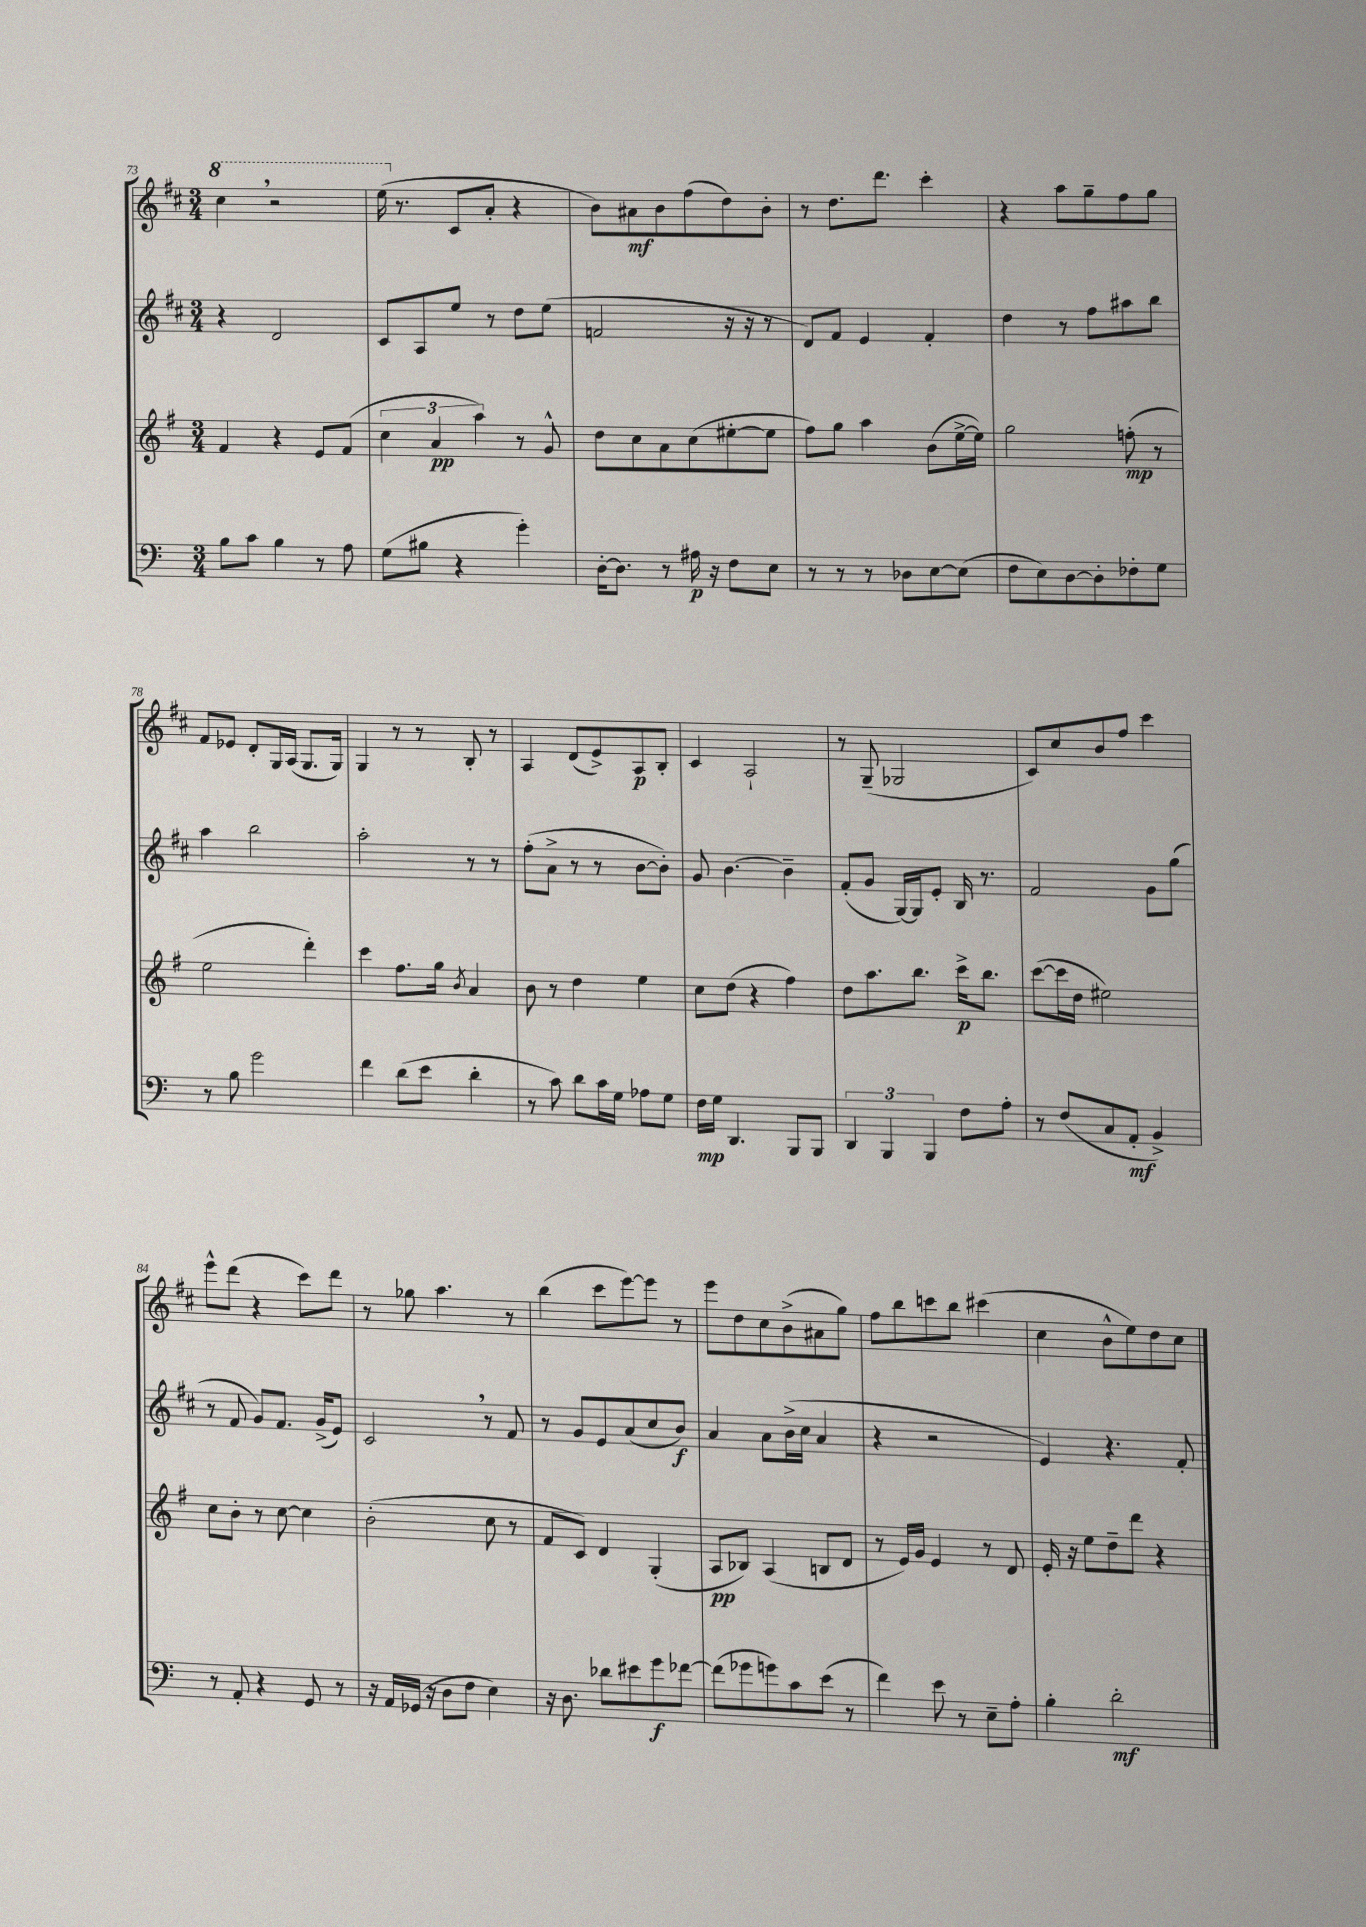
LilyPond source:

<<
\new StaffGroup <<
\new Staff = "s0" {
    \clef treble \key d \major \numericTimeSignature \time 3/4
    \ottava #1 cis'''4 \breathe r2 |
    e'''16( \ottava #0 r8. cis'8 a'8-. r4 |
    b'8) ais'8\mf b'8 fis''8( d''8) b'8-. |
    r8 d''8. d'''8. cis'''4-. |
    r4 a''8 g''8-- fis''8 g''8 |
    fis'8 ees'8 d'8-. g16 a16( g8. g16) |
    g4 r8 r8 b8-. r8 |
    a4 d'8( e'8->) a8\p b8-. |
    cis'4 a2-! |
    r8 g8--( ges2 |
    cis'8) cis''8 b'8 fis''8 cis'''4 |
    e'''8-^ d'''8( r4 cis'''8) d'''8 |
    r8 ges''8 a''4. r8 |
    b''4( cis'''8 e'''8~) e'''8 r8 |
    e'''8 d''8 cis''8 b'8->( ais'8 g''8) |
    fis''8 b''8 c'''8 b''8 cis'''4( |
    cis''4 b'8-^ e''8) d''8 cis''8 \bar "|." |
}
\new Staff = "s1" {
    \clef treble \key d \major \numericTimeSignature \time 3/4
    r4 d'2 |
    cis'8 a8 e''8 r8 d''8 e''8( |
    f'2 r16 r16 r8 |
    d'8) fis'8 e'4 fis'4-. |
    d''4 r8 fis''8 ais''8 b''8 |
    a''4 b''2 |
    a''2-. r8 r8 |
    fis''8-.( a'8-> r8 r8 b'8~ b'8-.) |
    g'8 b'4.~ b'4-- |
    fis'8-.( g'8 g16~) g16 e'8-. b16 r8. |
    fis'2 g'8 g''8( |
    r8 fis'8 g'8) fis'8. g'16->( e'8) |
    cis'2 \breathe r8 fis'8 |
    r8 g'8 e'8 a'8( cis''8 b'8\f) |
    a'4 a'8 b'16->( cis''16 a'4 |
    r4 r2 |
    e'4) r4. fis'8-. \bar "|." |
}
\new Staff = "s2" {
    \clef treble \key g \major \numericTimeSignature \time 3/4
    fis'4 r4 e'8 fis'8( |
    \tuplet 3/2 { c''4 a'4\pp a''4) } r8 g'8-^ |
    d''8 c''8 a'8 c''8( eis''8~-. eis''8 |
    fis''8) g''8 a''4 b'8( e''16~-> e''16) |
    g''2 f''8-.\mp( r8 |
    e''2 d'''4-.) |
    c'''4 fis''8. g''16 \acciaccatura { b'8 } a'4 |
    b'8 r8 d''4 e''4 |
    c''8 d''8( r4 fis''4) |
    d''8 a''8. b''8. c'''16->\p b''8. |
    c'''8~( c'''16 d''16 eis''2) |
    c''8 b'8-. r8 c''8~ c''4 |
    b'2-.( c''8 r8 |
    fis'8 c'8) d'4 g4-.( |
    a8\pp bes8) a4( b8 d'8 |
    r8 e'16) g'16 e'4 r8 d'8 |
    e'16-. r16 e''8 d''8-- d'''8 r4 \bar "|." |
}
\new Staff = "s3" {
    \clef bass \key c \major \numericTimeSignature \time 3/4
    b8 c'8 b4 r8 a8 |
    g8( bis8 r4 g'4-.) |
    d16~-. d8. r8 ais16\p r16 f8 e8 |
    r8 r8 r8 des8 e8~ e8( |
    f8 e8) d8~ d8-. fes8-. g8 |
    r8 b8 g'2 |
    f'4 d'8( e'8 d'4-. |
    r8 c'8) d'8 c'16 g16 aes8 g8 |
    f16\mp g16 d,4. b,,8 b,,8 |
    \tuplet 3/2 { d,4 b,,4 b,,4 } f8 a8-. |
    r8 f8( c8 a,8-.\mf b,4->) |
    r8 a,8-. r4 g,8 r8 |
    r16 a,16 ges,16( r16 d8 f8 e4) |
    r16 d8. des'8 eis'8 g'8\f fes'8~ |
    fes'8( ges'8 g'8) c'8 e'8( r8 |
    f'4) e'8 r8 e8-- a8-. |
    b4-. d'2-.\mf \bar "|." |
}
>>
>>
\layout { \context { \Score currentBarNumber = #73 } }
